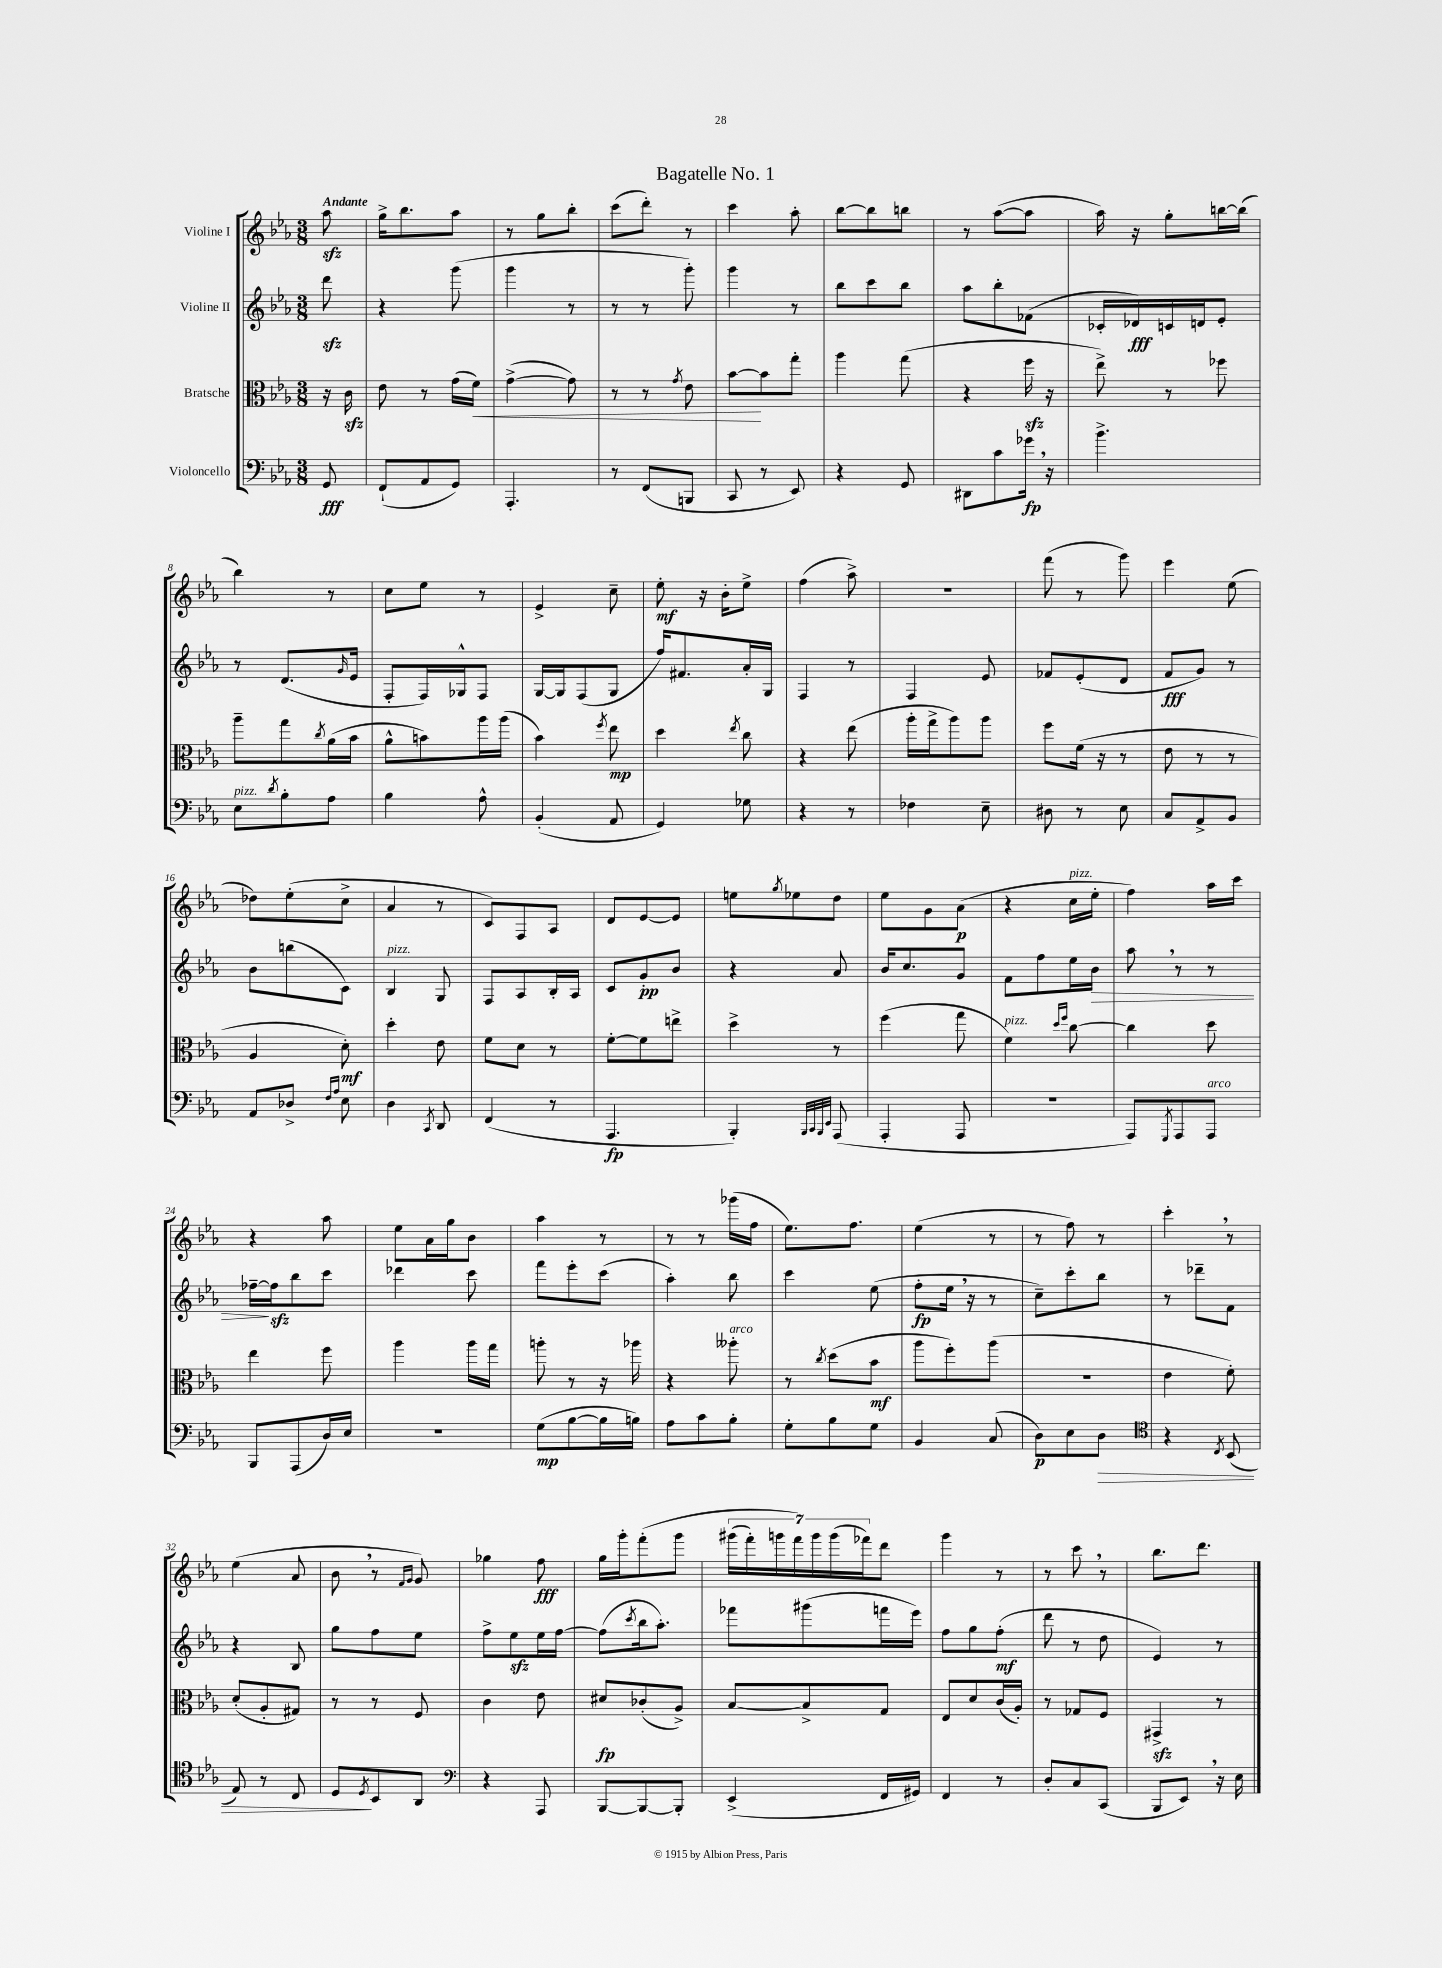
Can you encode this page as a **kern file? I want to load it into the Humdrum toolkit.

**kern	**dynam	**kern	**dynam	**kern	**dynam	**kern	**dynam
*part4	*part4	*part3	*part3	*part2	*part2	*part1	*part1
*staff4	*staff4	*staff3	*staff3	*staff2	*staff2	*staff1	*staff1
*I"Violoncello	*	*I"Bratsche	*	*I"Violine II	*	*I"Violine I	*
*clefF4	*	*clefC3	*	*clefG2	*	*clefG2	*
*k[b-e-a-]	*	*k[b-e-a-]	*	*k[b-e-a-]	*	*k[b-e-a-]	*
*M3/8	*	*M3/8	*	*M3/8	*	*M3/8	*
=	=	=	=	=	=	=	=
!	!	!	!	!	!	!LO:TX:a:B:t=Andante	!
8GG/	fff	16r	.	8dddzz\	.	8aa-zz\	.
.	.	16czz\	.	.	.	.	.
=1	=1	=1	=1	=1	=1	=1	=1
(8FF`/L	.	8e-\	.	4r	.	16gg^\KL	.
.	.	.	.	.	.	8.bb-\	.
8AA-/	.	8r	.	.	.	.	.
8GG/J)	.	(16g\LL	.	(8ggg\	.	8aa-\J	.
!	!	!	!LO:HP:b	!	!	!	!
.	.	16f\JJ)	<	.	.	.	.
=2	=2	=2	=2	=2	=2	=2	=2
4.AAA-'/	.	([4g^\	.	4ggg\	.	8r	.
.	.	.	.	.	.	8gg\L	.
.	.	8g\])	.	8r	.	8bb-'\J	.
=3	=3	=3	=3	=3	=3	=3	=3
8r	.	8r	.	8r	.	(8ccc\L	.
(8FF/L	.	8r	.	8r	.	8ddd'\J)	.
.	.	8qg/	.	.	.	.	.
8BBBn/J	.	8e-\	.	8ggg'\)	.	8r	.
=4	=4	=4	=4	=4	=4	=4	=4
8CC/	.	[8b-\L	.	4ggg\	.	4ccc\	.
8r	.	8b-\]	[	.	.	.	.
8EE-/)	.	8gg'\J	.	8r	.	8aa-'\	.
=5	=5	=5	=5	=5	=5	=5	=5
4r	.	4aa-\	.	8bb-\L	.	[8bb-\L	.
.	.	.	.	8ccc\	.	8bb-\]	.
8GG/	.	(8gg\	.	8bb-\J	.	8bbn\J	.
=6	=6	=6	=6	=6	=6	=6	=6
8DD#X\L	.	4r	.	8aa-\L	.	8r	.
8c\	.	.	.	8bb-'\	.	([8aa-\L	.
16g-X,\Jk	fp	16ffzz\	.	(8f-X\J	.	8aa-\J]	.
16r	.	16r	.	.	.	.	.
=7	=7	=7	=7	=7	=7	=7	=7
4.b-^\	.	8ee-^\)	.	16c-X'/LL	.	16aa-\)	.
.	.	.	.	16d-X/)	fff	16r	.
.	.	8r	.	16cn/	.	8gg'\L	.
.	.	.	.	16dn/J	.	.	.
.	.	8ff-X\	.	8e-'/J	.	[16bbn\L	.
.	.	.	.	.	.	(16bb\JJ]	.
!!LO:LB:g=z
=8	=8	=8	=8	=8	=8	=8	=8
!LO:TX:a:i:t=pizz.	!	!	!	!	!	!	!
8E-\L	.	8aa-~\L	.	8r	.	4bb-\)	.
8qd/	.	.	.	.	.	.	.
8B-'\	.	8gg\	.	(8.d/L	.	.	.
.	.	8qcc/	.	.	.	.	.
8A-\J	.	(16a-\L	.	.	.	8r	.
.	.	.	.	16qqg/	.	.	.
.	.	16b-\JJ	.	16e-/Jk	.	.	.
=9	=9	=9	=9	=9	=9	=9	=9
4B-\	.	8a-^^\L	.	8F'/L	.	8cc\L	.
.	.	8bn\)	.	16F/L)	.	8ee-\J	.
.	.	.	.	16G-X^^/J	.	.	.
8A-^^\	.	16aa-\L	.	8F/J	.	8r	.
.	.	(16aa-\JJ	.	.	.	.	.
=10	=10	=10	=10	=10	=10	=10	=10
(4BB-'/	.	4b-\)	.	[16G/LL	.	4e-^/	.
.	.	.	.	16G/J]	.	.	.
.	.	.	.	(8F/	.	.	.
.	.	8qff/	.	.	.	.	.
8AA-/	.	8ee-\	mp	8G/J	.	8cc~\	.
=11	=11	=11	=11	=11	=11	=11	=11
4GG/)	.	4dd\	.	16ff/KL)	.	8ee-'\	mf
.	.	.	.	8.f#X/	.	.	.
.	.	.	.	.	.	16r	.
.	.	.	.	.	.	16b-'\KL	.
.	.	8qee-/	.	.	.	.	.
8G-X\	.	8cc\	.	16a-'/L	.	8ee-^\J	.
.	.	.	.	16G/JJ	.	.	.
=12	=12	=12	=12	=12	=12	=12	=12
4r	.	4r	.	4F/	.	(4ff\	.
8r	.	(8ee-\	.	8r	.	8aa-^\)	.
=13	=13	=13	=13	=13	=13	=13	=13
4F-X\	.	16aa-'\LL	.	4F/	.	4.r	.
.	.	16gg^\J	.	.	.	.	.
.	.	8aa-\)	.	.	.	.	.
8E-~\	.	8aa-\J	.	8e-/	.	.	.
=14	=14	=14	=14	=14	=14	=14	=14
8D#X\	.	8ff\L	.	8f-X/L	.	(8fff\	.
8r	.	(16f\Jk	.	(8e-'/	.	8r	.
.	.	16r	.	.	.	.	.
8E-\	.	8r	.	8d/J	.	8ggg\)	.
=15	=15	=15	=15	=15	=15	=15	=15
8C/L	.	8e-\	.	8f/L	fff	4eee-\	.
8AA-^/	.	8r	.	8g/J)	.	.	.
8BB-/J	.	8r	.	8r	.	(8ee-\	.
!!LO:LB:g=z
=16	=16	=16	=16	=16	=16	=16	=16
8AA-/L	.	4A-/	.	8b-\L	.	8dd-X\L)	.
8D-X^/J	.	.	.	(8bbn\	.	(8ee-'\	.
16qqF/LL	.	.	.	.	.	.	.
16qqA-/JJ	.	.	.	.	.	.	.
8E-\	.	8d'\)	mf	8c\J)	.	8cc^\J	.
=17	=17	=17	=17	=17	=17	=17	=17
!	!	!	!	!LO:TX:a:i:t=pizz.	!	!	!
4D\	.	4dd'\	.	4B-/	.	4a-/	.
8qCC/	.	.	.	.	.	.	.
8DD/	.	8e-\	.	8G/	.	8r	.
=18	=18	=18	=18	=18	=18	=18	=18
(4FF/	.	8f\L	.	8F/L	.	8c/L)	.
.	.	8d\J	.	8A-/	.	8F/	.
8r	.	8r	.	16B-'/L	.	8A-/J	.
.	.	.	.	16A-/JJ	.	.	.
=19	=19	=19	=19	=19	=19	=19	=19
4.AAA-/	fp	[8f'\L	.	8c/L	.	8d/L	.
.	.	8f\]	.	8g'/	pp	[8e-/	.
.	.	8een^\J	.	8b-/J	.	8e-/J]	.
=20	=20	=20	=20	=20	=20	=20	=20
4BBB-'/)	.	4dd^\	.	4r	.	8een\L	.
.	.	.	.	.	.	8qgg/	.
.	.	.	.	.	.	8ee-X\	.
32qqBBB-/LLL	.	.	.	.	.	.	.
32qqCC/	.	.	.	.	.	.	.
32qqBBB-/	.	.	.	.	.	.	.
32qqEE-/JJJ	.	.	.	.	.	.	.
(8AAA-/	.	8r	.	8a-/	.	8dd\J	.
=21	=21	=21	=21	=21	=21	=21	=21
4AAA-'/	.	(4ff\	.	16b-/KL	.	8ee-\L	.
.	.	.	.	8.cc/	.	.	.
.	.	.	.	.	.	8g\	.
8AAA-/	.	8gg\	.	8g/J	.	(8a-\J	p
=22	=22	=22	=22	=22	=22	=22	=22
!	!	!LO:TX:a:i:t=pizz.	!	!	!	!	!
4.r	.	4f\)	.	8f\L	.	4r	.
.	.	.	.	8ff\	.	.	.
.	.	16qqdd/LL	.	.	.	.	.
.	.	16qqff/JJ	.	.	.	.	.
!	!	!	!	!	!	!LO:TX:a:i:t=pizz.	!
.	.	[8cc\	.	16ee-\L	.	16cc\LL	.
!	!	!	!	!	!LO:HP:b	!	!
.	.	.	.	16b-\JJ	>	16ee-'\JJ	.
=23	=23	=23	=23	=23	=23	=23	=23
8AAA-/L)	.	4cc\]	.	8aa-,\	.	4ff\)	.
8qGGG/	.	.	.	.	.	.	.
8AAA-/	.	.	.	8r	.	.	.
!LO:TX:a:i:t=arco	!	!	!	!	!	!	!
8AAA-/J	.	8dd\	.	8r	.	16aa-\LL	.
.	.	.	.	.	.	16ccc\JJ	.
!!LO:LB:g=z
=24	=24	=24	=24	=24	=24	=24	=24
8BBB-/L	.	4ee-\	.	[16ff-X~\LL	.	4r	.
.	.	.	.	16ff-zz\J]	]	.	.
(8AAA-/	.	.	.	8bb-\	.	.	.
16D/L)	.	8ff\	.	8ccc\J	.	8aa-\	.
16E-/JJ	.	.	.	.	.	.	.
=25	=25	=25	=25	=25	=25	=25	=25
4.r	.	4aa-\	.	4ddd-X\	.	8ee-\L	.
.	.	.	.	.	.	16a-\L	.
.	.	.	.	.	.	16gg\J	.
.	.	16aa-\LL	.	8ccc\	.	8b-\J	.
.	.	16gg\JJ	.	.	.	.	.
=26	=26	=26	=26	=26	=26	=26	=26
(8G\L	mp	8aan'\	.	8fff\L	.	4aa-\	.
[8B-\	.	8r	.	8eee-'\	.	.	.
16B-\L]	.	16r	.	(8ccc\J	.	8r	.
16Bn\JJ)	.	16aa-X\	.	.	.	.	.
=27	=27	=27	=27	=27	=27	=27	=27
8A-\L	.	4r	.	4aa-'\)	.	8r	.
8c\	.	.	.	.	.	8r	.
!	!	!LO:TX:a:i:t=arco	!	!	!	!	!
8B-'\J	.	8aa--X'\	.	8bb-\	.	(16ggg-X\LL	.
.	.	.	.	.	.	16ff\JJ	.
=28	=28	=28	=28	=28	=28	=28	=28
8G'\L	.	8r	.	4ccc\	.	8.ee-\L)	.
.	.	8qcc/	.	.	.	.	.
8B-\	.	(8dd\L	.	.	.	.	.
.	.	.	.	.	.	8.ff\J	.
8G\J	.	8b-\J	mf	(8ee-\	.	.	.
=29	=29	=29	=29	=29	=29	=29	=29
4BB-/	.	8aa-\L	.	8ff'\L	fp	(4ee-\	.
.	.	8ff'\)	.	16ee-,\Jk	.	.	.
.	.	.	.	16r	.	.	.
(8C/	.	(8aa-\J	.	8r	.	8r	.
=30	=30	=30	=30	=30	=30	=30	=30
8D\L)	p	4.r	.	8cc~\L)	.	8r	.
8E-\	.	.	.	8ccc'\	.	8ff\)	.
!	!LO:HP:b	!	!	!	!	!	!
8D\J	>	.	.	8bb-\J	.	8r	.
=31	=31	=31	=31	=31	=31	=31	=31
*clefC4	*	*	*	*	*	*	*
4r	.	4e-\	.	8r	.	4ccc',\	.
.	.	.	.	8ddd-X~\L	.	.	.
8qC/	.	.	.	.	.	.	.
(8BB-/	.	8f'\)	.	8f\J	.	8r	.
!!LO:LB:g=z
=32	=32	=32	=32	=32	=32	=32	=32
8E-/)	.	(8d'/L	.	4r	.	(4ee-\	.
8r	.	8A-'/	.	.	.	.	.
8C/	.	8G#X/J)	.	8B-/	.	8a-/	.
=33	=33	=33	=33	=33	=33	=33	=33
8D/L	.	8r	.	8gg\L	.	8b-,\	.
8qD/	.	.	.	.	.	.	.
8BB-/	]	8r	.	8ff\	.	8r	.
.	.	.	.	.	.	16qqf/LL	.
.	.	.	.	.	.	16qqg/JJ	.
8AA-/J	.	8F/	.	8ee-\J	.	8g/)	.
=34	=34	=34	=34	=34	=34	=34	=34
*clefF4	*	*	*	*	*	*	*
4r	.	4c\	.	8ff^\L	.	4gg-X\	.
.	.	.	.	8ee-zz\	.	.	.
8AAA-/	.	8e-\	.	16ee-\L	.	8ff\	fff
.	.	.	.	[16ff\JJ	.	.	.
=35	=35	=35	=35	=35	=35	=35	=35
[8BBB-/L	.	8d#X/L	fp	(8ff\L]	.	16gg\LL	.
.	.	.	.	.	.	16ggg'\J	.
.	.	.	.	8qccc/	.	.	.
8BBB-/_	.	(8c-X'/	.	16bb-\k	.	(8fff'\	.
.	.	.	.	8.aa-'\J)	.	.	.
8BBB-'/J]	.	8A-^/J)	.	.	.	8ggg\J	.
=36	=36	=36	=36	=36	=36	=36	=36
(4EE-^/	.	[8B-/L	.	8fff-X\L	.	(28ggg#X\LL	.
.	.	.	.	.	.	28fff'\)	.
.	.	.	.	.	.	28gggn\	.
.	.	.	.	.	.	28fff\)	.
.	.	8B-^/]	.	(8ggg#X\	.	.	.
.	.	.	.	.	.	28ggg\	.
.	.	.	.	.	.	(28ggg\	.
.	.	.	.	.	.	28fff-X\J)	.
16FF/LL	.	8G/J	.	16fffn\L	.	8ddd\J	.
16GG#X/JJ)	.	.	.	16eee-\JJ)	.	.	.
=37	=37	=37	=37	=37	=37	=37	=37
4FF/	.	8E-/L	.	8ff\L	.	4ggg\	.
.	.	8d/	.	8gg\	.	.	.
8r	.	(16c/L	.	(8ff'\J	mf	8r	.
.	.	16A-'/JJ)	.	.	.	.	.
=38	=38	=38	=38	=38	=38	=38	=38
8D'/L	.	8r	.	8ddd\	.	8r	.
8C/	.	8G-X/L	.	8r	.	8ccc,\	.
(8CC/J	.	8F/J	.	8dd\	.	8r	.
=39	=39	=39	=39	=39	=39	=39	=39
8BBB-/L	.	4GG#Xzz^/	.	4e-/)	.	8.bb-\L	.
8EE-,/J)	.	.	.	.	.	.	.
.	.	.	.	.	.	8.ddd\J	.
16r	.	8r	.	8r	.	.	.
16E-\	.	.	.	.	.	.	.
==	==	==	==	==	==	==	==
*-	*-	*-	*-	*-	*-	*-	*-
